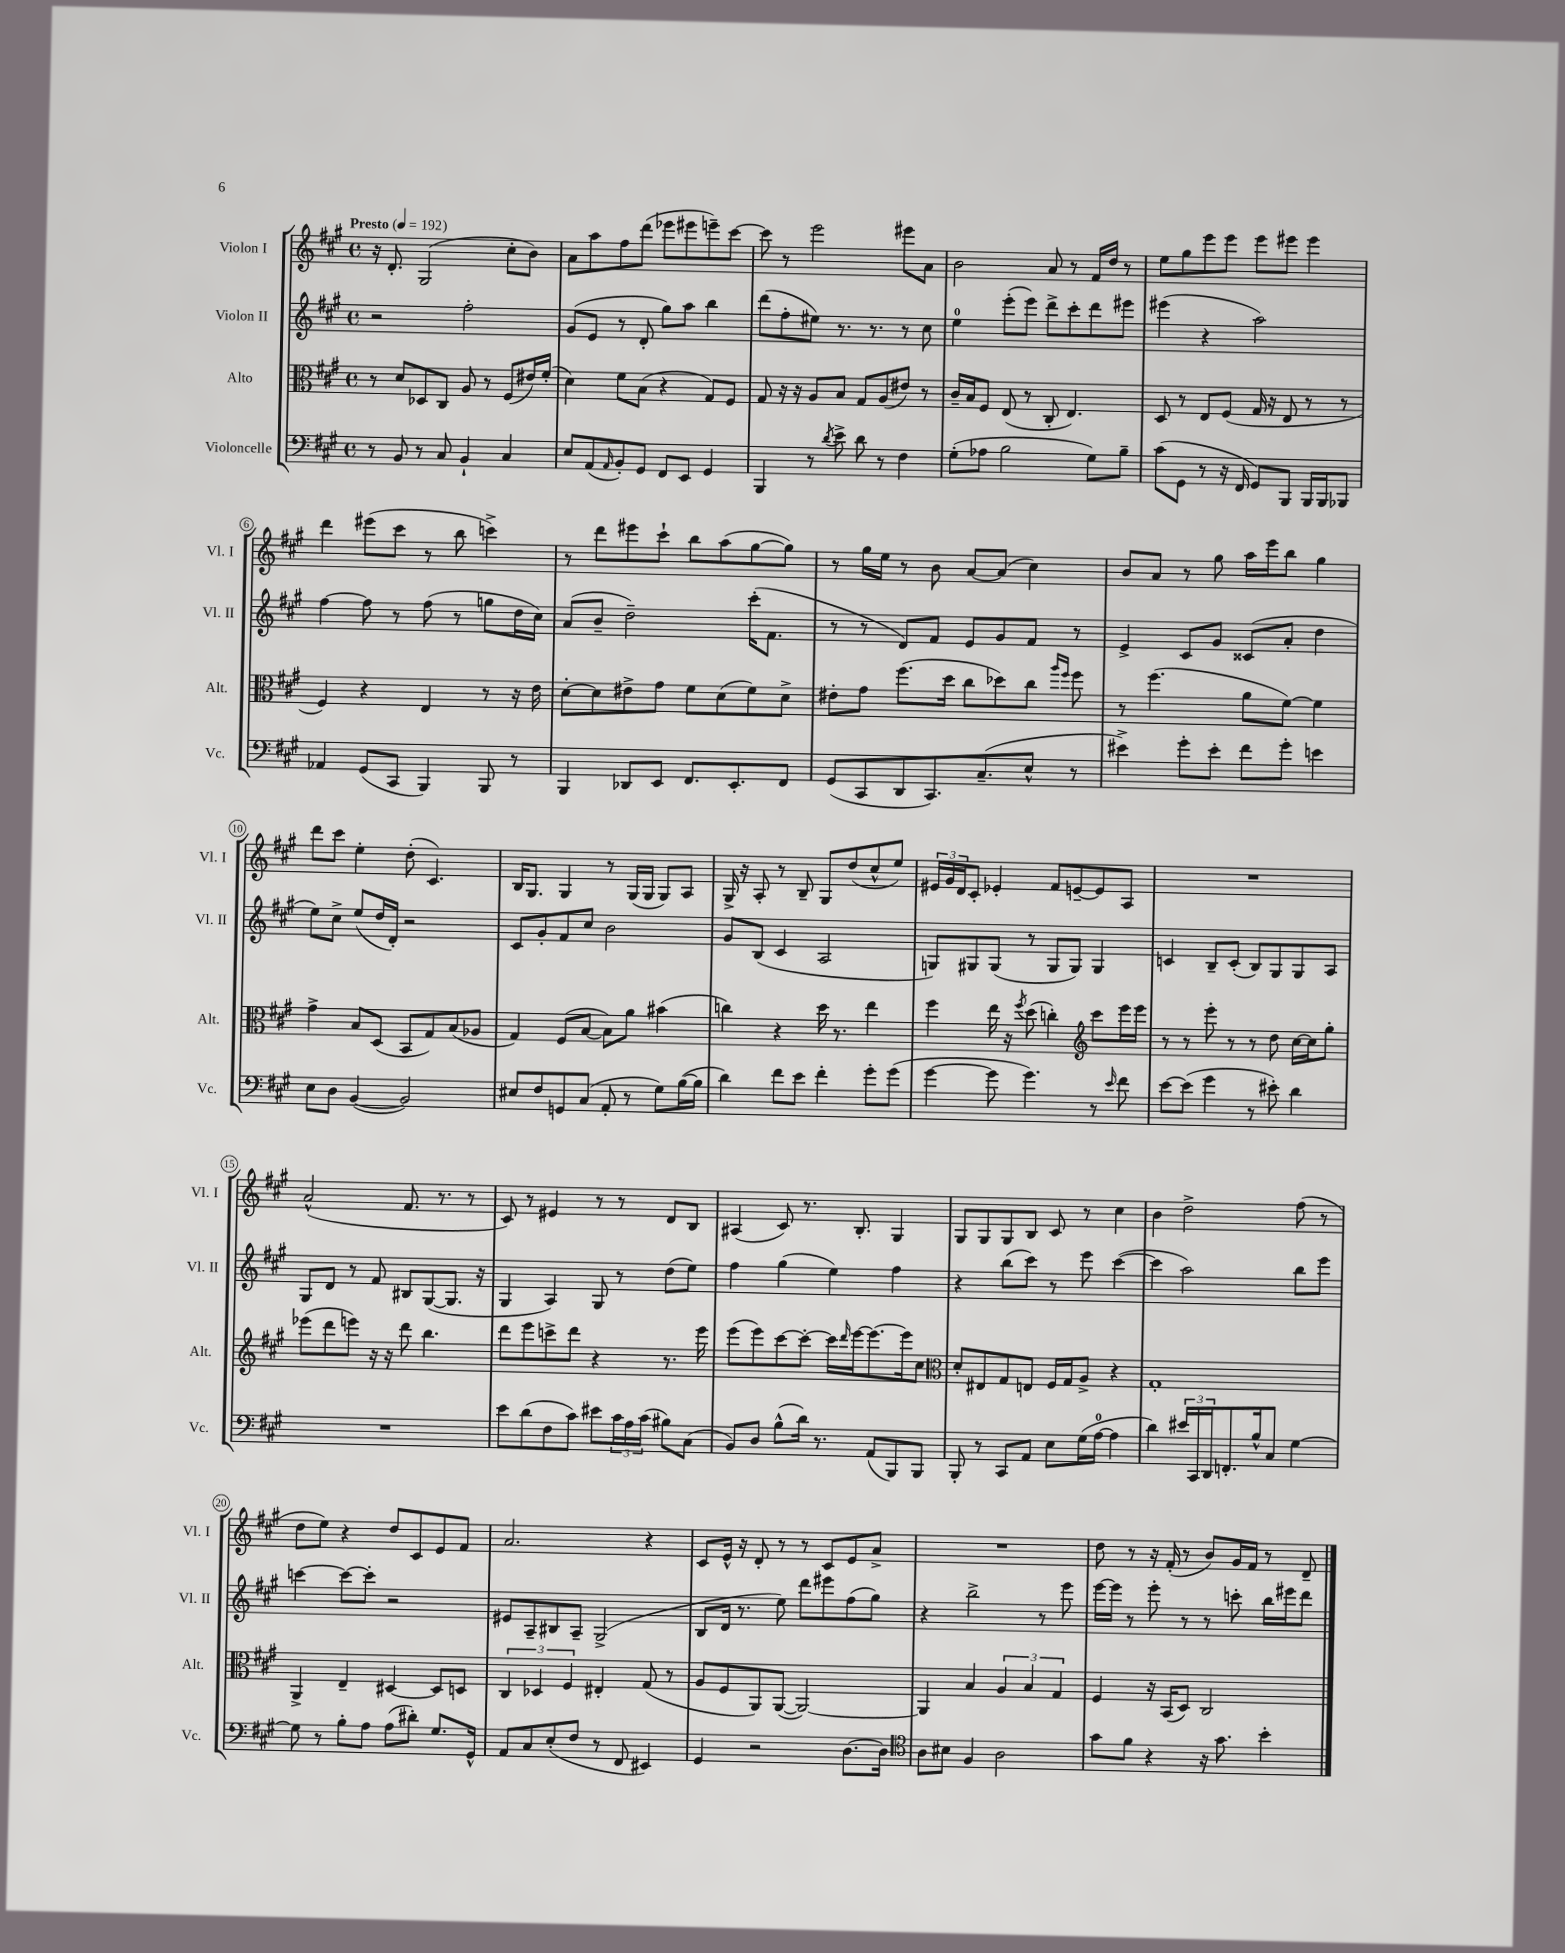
<<
\new StaffGroup <<
\new Staff = "s0" \with { instrumentName = "Violon I" shortInstrumentName = "Vl. I" } {
    \clef treble \key a \major \defaultTimeSignature \time 4/4 \tempo "Presto" 4 = 192
    r16 d'8.-. gis2( cis''8-. b'8) |
    a'8 a''8 fis''8 d'''8( ees'''8 eis'''8 e'''8--) cis'''8~ |
    cis'''8 r8 e'''2 eis'''8 a'8 |
    b'2 a'8 r8 fis'16 d''16 r8 |
    e''8 gis''8 e'''8 e'''8 e'''8 eis'''8 eis'''4 |
    d'''4 eis'''8( cis'''8 r8 b''8 c'''4->) |
    r8 d'''8 eis'''8 cis'''8-! b''8 a''8( gis''8~ gis''8) |
    r8 gis''16 e''16 r8 b'8 a'8~ a'8( cis''4) |
    b'8 a'8 r8 gis''8 a''16 e'''16 b''8 gis''4 |
    d'''8 cis'''8 e''4-. d''8-.( cis'4.) |
    b16 gis8. gis4 r8 gis16( gis16 gis8) a8 |
    gis16-> r16 a8-. r8 b8-- gis8 d''8( cis''8-^ e''8) |
    \tuplet 3/2 { eis'16 gis'16 d'16 } cis'8-. ees'4-. fis'8 e'8~-- e'8 a8 |
    R1 |
    a'2-^( fis'8. r8. r8 |
    cis'8) r8 eis'4 r8 r8 d'8 b8 |
    ais4( cis'8) r8. b8.-. gis4 |
    gis8 gis8 gis8 b8 cis'8 r8 cis''4 |
    b'4 d''2-> fis''8( r8 |
    d''8 e''8) r4 d''8 cis'8 e'8 fis'8 |
    a'2. r4 |
    cis'8 e'16-^ r16 d'8-. r8 r8 cis'8 e'8 a'8-> |
    R1 |
    d''8 r8 r16 fis'16-.( r8 b'8) gis'16 fis'16 r8 d'8-- \bar "|." |
}
\new Staff = "s1" \with { instrumentName = "Violon II" shortInstrumentName = "Vl. II" } {
    \clef treble \key a \major \defaultTimeSignature \time 4/4
    r2 fis''2-. |
    gis'8( e'8 r8 d'8-. gis''8) a''8 b''4 |
    d'''8( fis''8-. eis''8) r8. r8. r8 cis''8 |
    e''4-0 e'''8-.( e'''8) d'''8-> cis'''8-. d'''8 eis'''8 |
    eis'''4( r4 a''2) |
    fis''4~ fis''8 r8 fis''8( r8 g''8 d''16 cis''16) |
    a'8( b'8-- d''2--) cis'''16-.( fis'8. |
    r8 r8 d'8) fis'8 e'8 gis'8 fis'8 r8 |
    e'4-> cis'8 gis'8 cisis'8( a'8-. d''4 |
    e''8) cis''8-> e''8( d''16 d'16-.) r2 |
    cis'8 gis'8-. fis'8 cis''8 b'2 |
    gis'8 b8( cis'4 a2 |
    g8) gis8 gis8( r8 gis8 gis8) gis4 |
    c'4 b8-- c'8-.( b8) gis8 gis8 a8 |
    gis8 d'8 r8 fis'8 bis8 gis8~( gis8. r16 |
    gis4 a4) gis8 r8 d''8( e''8) |
    fis''4 gis''4( e''4) fis''4 |
    r4 b''8( cis'''8) r8 e'''8 cis'''4~( |
    cis'''4 a''2) b''8 e'''8 |
    c'''4~ c'''8~ c'''8-. r2 |
    eis'8 a8-- bis8 a8-- gis2->( |
    b8 d'16 r8. e''8) d'''8 eis'''8 fis''8( gis''8) |
    r4 b''2-> r8 e'''8 |
    e'''16~ e'''16 r8 e'''8-. r8 r8 c'''8-. b''16 eis'''16 d'''8 \bar "|." |
}
\new Staff = "s2" \with { instrumentName = "Alto" shortInstrumentName = "Alt." } {
    \clef alto \key a \major \defaultTimeSignature \time 4/4
    r8 d'8 des8 cis8 a8 r8 fis8( eis'16) fis'16-.( |
    d'4) fis'8 b8( r4 gis8) fis8 |
    gis8 r16 r16 a8 b8 gis8 a8( eis'8) r8 |
    cis'16-- b16 fis8 e8( r8 cis8-. e4.) |
    d8 r8 e8 fis8( gis16 r16 e8 r8 r8 |
    fis4) r4 e4 r8 r16 e'16 |
    d'8~-. d'8 eis'8-> gis'8 fis'8 d'8( fis'8) d'8-> |
    eis'8-. gis'8 fis''8.( d''16 cis''8 des''8) cis''8 \grace { a''16 fis''16 } fis''8 |
    r8 fis''4.( a'8 fis'8~) fis'4 |
    gis'4-> b8 d8( b,8 gis8) b8( aes8 |
    gis4) fis8( b8~ b8) a'8 bis'4( |
    c''4) r4 d''16 r8. e''4 |
    fis''4 e''16 r16 \acciaccatura { fis''8 } d''8( c''4-.) \clef treble cis'''8 e'''16 e'''16 |
    r8 r8 e'''8-. r8 r8 d''8 cis''16~ cis''16 gis''8-. |
    ees'''8( d'''8 e'''8) r16 r16 d'''8 b''4. |
    d'''8 e'''8 c'''8-> d'''8 r4 r8. e'''16 |
    e'''8( e'''8) cis'''8~ cis'''8~-. cis'''16 \grace { d'''16 } e'''16~ e'''8.~ e'''16 cis''8 |
    \clef alto d'8-. eis8 gis8 e8 fis16 gis16 a8-> r4 |
    gis1-. |
    a,4-> e4-- dis4~ dis8 d8 |
    \tuplet 3/2 { cis4 des4 fis4 } eis4-. gis8( r8 |
    a8 fis8 a,8) a,8~( a,2~) |
    a,4 b4 \tuplet 3/2 { a4 b4 gis4 } |
    fis4 r16 b,16( d8) cis2 \bar "|." |
}
\new Staff = "s3" \with { instrumentName = "Violoncelle" shortInstrumentName = "Vc." } {
    \clef bass \key a \major \defaultTimeSignature \time 4/4
    r8 b,8 r8 cis8 b,4-! cis4 |
    e8 a,8( \grace { a,16 } b,8-.) gis,8 fis,8 e,8 gis,4 |
    b,,4 r8 \acciaccatura { d'8 } e'8-> d'8 r8 fis4 |
    gis8-.( aes8 b2 gis8) b8-- |
    cis'8( gis,8 r8 r16 fis,16 gis,8) b,,8 b,,16 b,,16 bes,,8 |
    aes,4 gis,8( cis,8 b,,4) b,,8 r8 |
    b,,4 des,8 e,8 fis,8. e,8.-. fis,8 |
    gis,8( cis,8 d,8 cis,8.) cis8.--( e8-^ r8 |
    eis'4->) gis'8-. eis'8-. fis'8 gis'8-. e'4 |
    e8 d8 b,4~( b,2) |
    eis8 fis8 g,8 cis8( a,8-. r8 gis8) b16~( b16 |
    d'4) fis'8 e'8 fis'4-. gis'8-. gis'8( |
    gis'4~ gis'8 gis'4.) r8 \grace { e'16 } fis'8 |
    e'8~ e'8( gis'4 r8 eis'8-.) d'4 |
    R1 |
    e'8 d'8( fis8 cis'8) eis'8 \tuplet 3/2 { cis'16 a16 cis'16( } bis8) cis8( |
    b,8) d8 b8-^( d'16) r8. a,8( b,,8) b,,8 |
    b,,8-. r8 cis,8 a,8 e8 gis16( a16-0~ a4 |
    d'4) \tuplet 3/2 { eis'16 cis,16 d,16 } f,8.-. b16-^ cis8 gis4~ |
    gis8 r8 b8-. a8 a8( dis'8-.) gis8. gis,16-^ |
    a,8 cis8 e8-.( fis8 r8 fis,8 eis,4) |
    gis,4 r2 d8.~ d16 |
    \clef tenor a8 bis8 fis4 a2 |
    gis'8 fis'8 r4 r16 gis'8. b'4-. \bar "|." |
}
>>
>>
\layout { \context { \Score \override BarNumber.stencil = #(make-stencil-circler 0.1 0.3 ly:text-interface::print) } }
